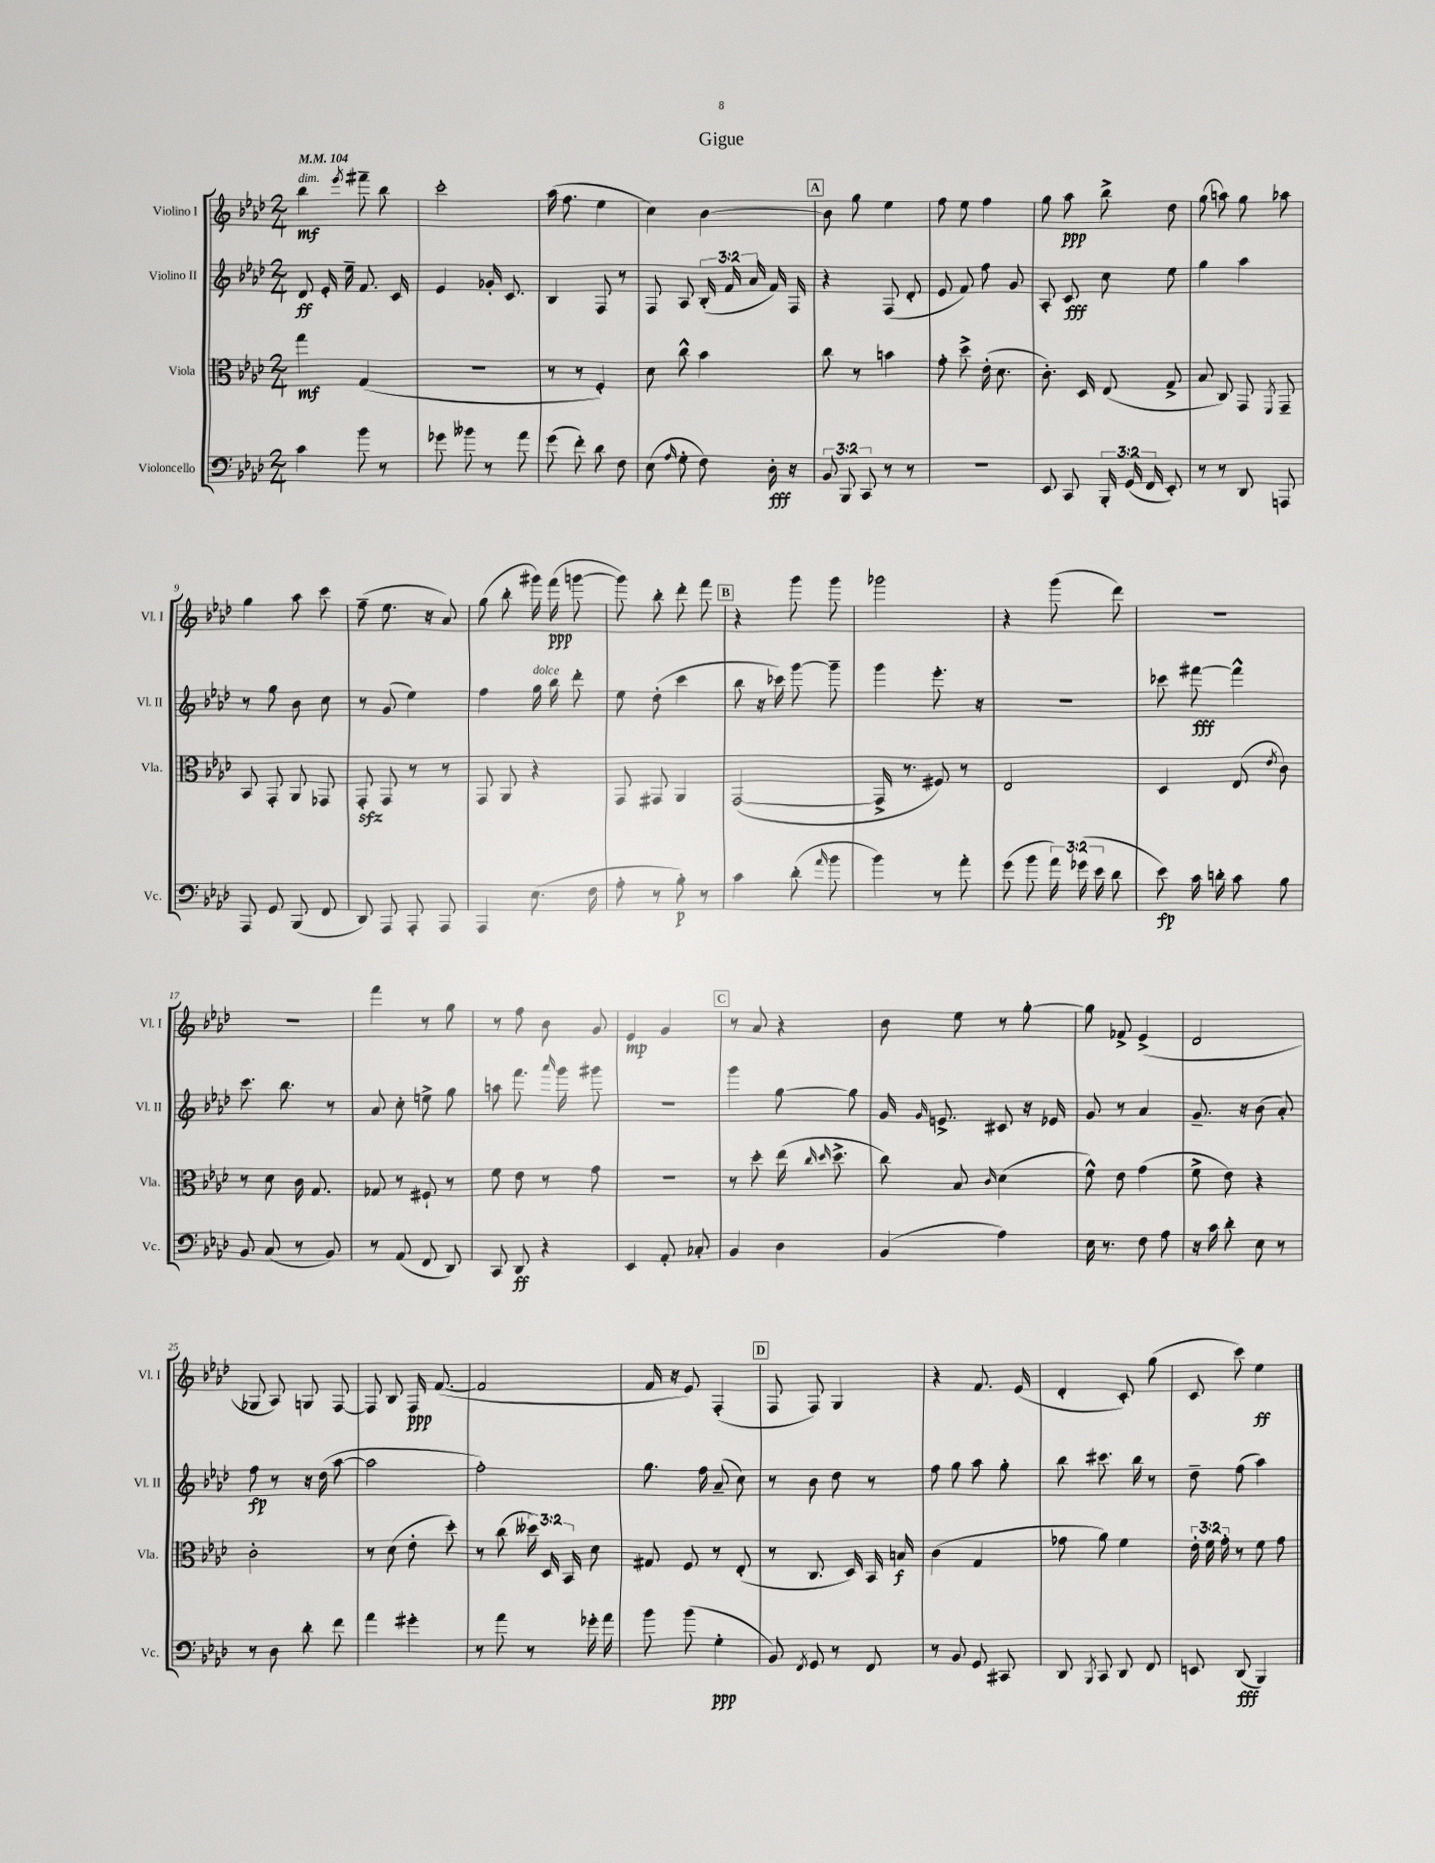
\header { title = "Gigue" }
<<
\new StaffGroup <<
\new Staff = "s0" \with { instrumentName = "Violino I" shortInstrumentName = "Vl. I" } {
    \clef treble \key aes \major \numericTimeSignature \time 2/4 \tempo 4 = 104
    \autoBeamOff bes''4\mf^\markup { \italic "dim." } \acciaccatura { ees'''8 } fis'''8-- bes''8 |
    c'''2-. |
    aes''16( f''8. ees''4 |
    c''4) bes'4~ |
    \mark \markup { \box "A" } bes'8 g''8 ees''4 |
    f''8 ees''8 f''4 |
    g''8 aes''8\ppp bes''8-> des''8 |
    g''8( a''8) g''8 aes''8 |
    g''4 aes''8 c'''8 |
    f''8--( ees''8. r16 aes'8) |
    g''8( bes''8-. gis'''16) f'''16\ppp( g'''8~ |
    g'''8) bes''8-. des'''8-. f'''8 |
    \mark \markup { \box "B" } r4 g'''8 g'''8 |
    ges'''2 |
    r4 g'''8( des'''8) |
    R2 |
    r2 |
    f'''4 r8 g''8 |
    r8 f''8 bes'8 g'8 |
    ees'4\mp g'4 |
    \mark \markup { \box "C" } r8 aes'8 r4 |
    bes'8 ees''8 r8 g''8~-. |
    g''8 fes'8-> ees'4->( |
    des'2 |
    ges8 aes8) g8 f8~ |
    f8 bes8 f16\ppp f'8.~( |
    f'2 |
    f'16 r16 ees'8) f4-.( |
    \mark \markup { \box "D" } f8 f8) g4 |
    r4 f'8. ees'16( |
    des'4-. c'8-.) g''8( |
    c'8 c'''8) ees''4\ff \bar "|." |
}
\new Staff = "s1" \with { instrumentName = "Violino II" shortInstrumentName = "Vl. II" } {
    \clef treble \key aes \major \numericTimeSignature \time 2/4 \override Staff.TupletNumber.text = #tuplet-number::calc-fraction-text
    \autoBeamOff des'8\ff ees'16-. ees''16-- f'8. c'16 |
    ees'4 ges'16-. c'8. |
    bes4 f8 r8 |
    f8 aes8 \tuplet 3/2 { bes16-.( f'16 aes'16 } f'16) f16 |
    \mark \markup { \box "A" } r4 f8( des'8-. |
    ees'8 f'8) f''8 g'8 |
    aes8-. c'8\fff c''8 ees''8 |
    g''4 aes''4 |
    r8 g''8 bes'8 c''8 |
    r8 g'8( ees''4) |
    f''4 g''16^\markup { \italic "dolce" } bes''16 des'''8-. |
    ees''8 des''8-.( c'''4 |
    \mark \markup { \box "B" } bes''8 r16 ces'''16) g'''8~ g'''8-- |
    g'''4 ees'''8.-. r16 |
    R2 |
    ces'''8 fis'''8~\fff fis'''4-^ |
    c'''8. bes''8. r8 |
    aes'8 c''8-. e''8-> g''8 |
    a''8 f'''8. \grace { aes'''16 } g'''16 gis'''8 |
    R2 |
    \mark \markup { \box "C" } g'''4 g''8~ g''8 |
    g'16 \grace { g'16 } e'8.-> cis'8 r16 ees'16 |
    g'8 r8 aes'4 |
    g'8.-- r16 bes'8( aes'8-.) |
    f''8\fp r8 r16 des''16( aes''8~ |
    aes''2 |
    f''2-.) |
    g''8. f''16 aes'8--( c''8) |
    \mark \markup { \box "D" } r8 bes'8 des''8 r8 |
    f''8 g''8 aes''8 g''8-. |
    bes''8 cis'''8. bes''16 r8 |
    des''8-- f''8( aes''4) \bar "|." |
}
\new Staff = "s2" \with { instrumentName = "Viola" shortInstrumentName = "Vla." } {
    \clef alto \key aes \major \numericTimeSignature \time 2/4 \override Staff.TupletNumber.text = #tuplet-number::calc-fraction-text
    \autoBeamOff g''4\mf g4( |
    R2 |
    r8 r8 f4-.) |
    des'8 c''8-^ bes'4 |
    \mark \markup { \box "A" } c''8 r8 b'4 |
    g'8-. des''8-> ees'16-.( des'8. |
    c'8.-.) des16 ees8( g8-> |
    bes8 c8) g,8 \acciaccatura { f,8 } g,8-- |
    bes,8 g,8-. aes,8 ges,8 |
    g,8-.\sfz g,8 r8 r8 |
    g,8 aes,8 r4 |
    g,8 gis,8 aes,4 |
    \mark \markup { \box "B" } g,2~( |
    g,16-> r8. fis8) r8 |
    ees2 |
    des4 ees8( \acciaccatura { ees'8 } c'8) |
    r8 des'8 c'16 g8. |
    ges8 r8 fis8-! r8 |
    f'8 ees'8 r8 g'8 |
    R2 |
    \mark \markup { \box "C" } r8 des''8-. ees''16( \grace { c''16 des''16 } des''8.-> |
    c''8) bes8 \grace { c'16 } des'4( |
    f'8-^) ees'8 g'4( |
    f'8-> ees'8) r4 |
    c'2-. |
    r8 des'8( ees'8-. des''8-.) |
    r8 c''8( \tuplet 3/2 { deses''16) des16 bes,16 } des'8 |
    gis8 f8 r8 ees8-.( |
    \mark \markup { \box "D" } r8 c8. des16) bes,16 b16\f |
    c'4( g4 |
    ges'8 aes'8) f'4 |
    \tuplet 3/2 { ees'16-. f'16 g'16-. } r8 f'8 g'8 \bar "|." |
}
\new Staff = "s3" \with { instrumentName = "Violoncello" shortInstrumentName = "Vc." } {
    \clef bass \key aes \major \numericTimeSignature \time 2/4 \override Staff.TupletNumber.text = #tuplet-number::calc-fraction-text
    \autoBeamOff c'4 bes'8 r8 |
    ges'8 beses'8 r8 aes'8 |
    g'8( f'8-.) des'8 f8 |
    ees8( \grace { aes16 } g8-. f8) des16-.\fff r16 |
    \mark \markup { \box "A" } \tuplet 3/2 { bes,8 bes,,8 c,8 } r8 r8 |
    r2 |
    ees,8 c,8 \tuplet 3/2 { bes,,16-. g,16( f,16 } ees,8-.) |
    r8 r8 des,8 a,,8 |
    aes,,8 g,8 bes,,8( f,8 |
    des,8) aes,,8 aes,,8-. aes,,8 |
    aes,,4 ees8.( f16 |
    aes8-. r8 bes8-.\p) r8 |
    \mark \markup { \box "B" } c'4 des'8-.( \grace { aes'16 } bes'8 |
    bes'4) r8 aes'8-. |
    g'8( bes'8 \tuplet 3/2 { aes'16) ges'16( ees'16 } des'8 |
    ees'8\fp) c'16 d'16-. c'8 bes8 |
    bes,8 c8( r8 bes,8) |
    r8 aes,8( f,8 des,8) |
    c,8 des,8\ff r4 |
    ees,4 aes,8-. ces8-. |
    \mark \markup { \box "C" } bes,4 des4 |
    bes,4( aes4) |
    ees16 r8. f8 aes8 |
    r16 c'16 des'8-. ees8 r8 |
    r8 des8 des'8-. f'8 |
    aes'4 gis'4-. |
    r8 aes'8 r8 ges'16-. aes'16 |
    bes'8 bes'8( g4-.\ppp |
    \mark \markup { \box "D" } bes,8) \acciaccatura { f,8 } g,8 r8 f,8 |
    r8 bes,8 g,8 cis,8 |
    des,8 \acciaccatura { bes,,8 } c,8 des,8 f,8 |
    e,8 des,8\fff( bes,,4) \bar "|." |
}
>>
>>
